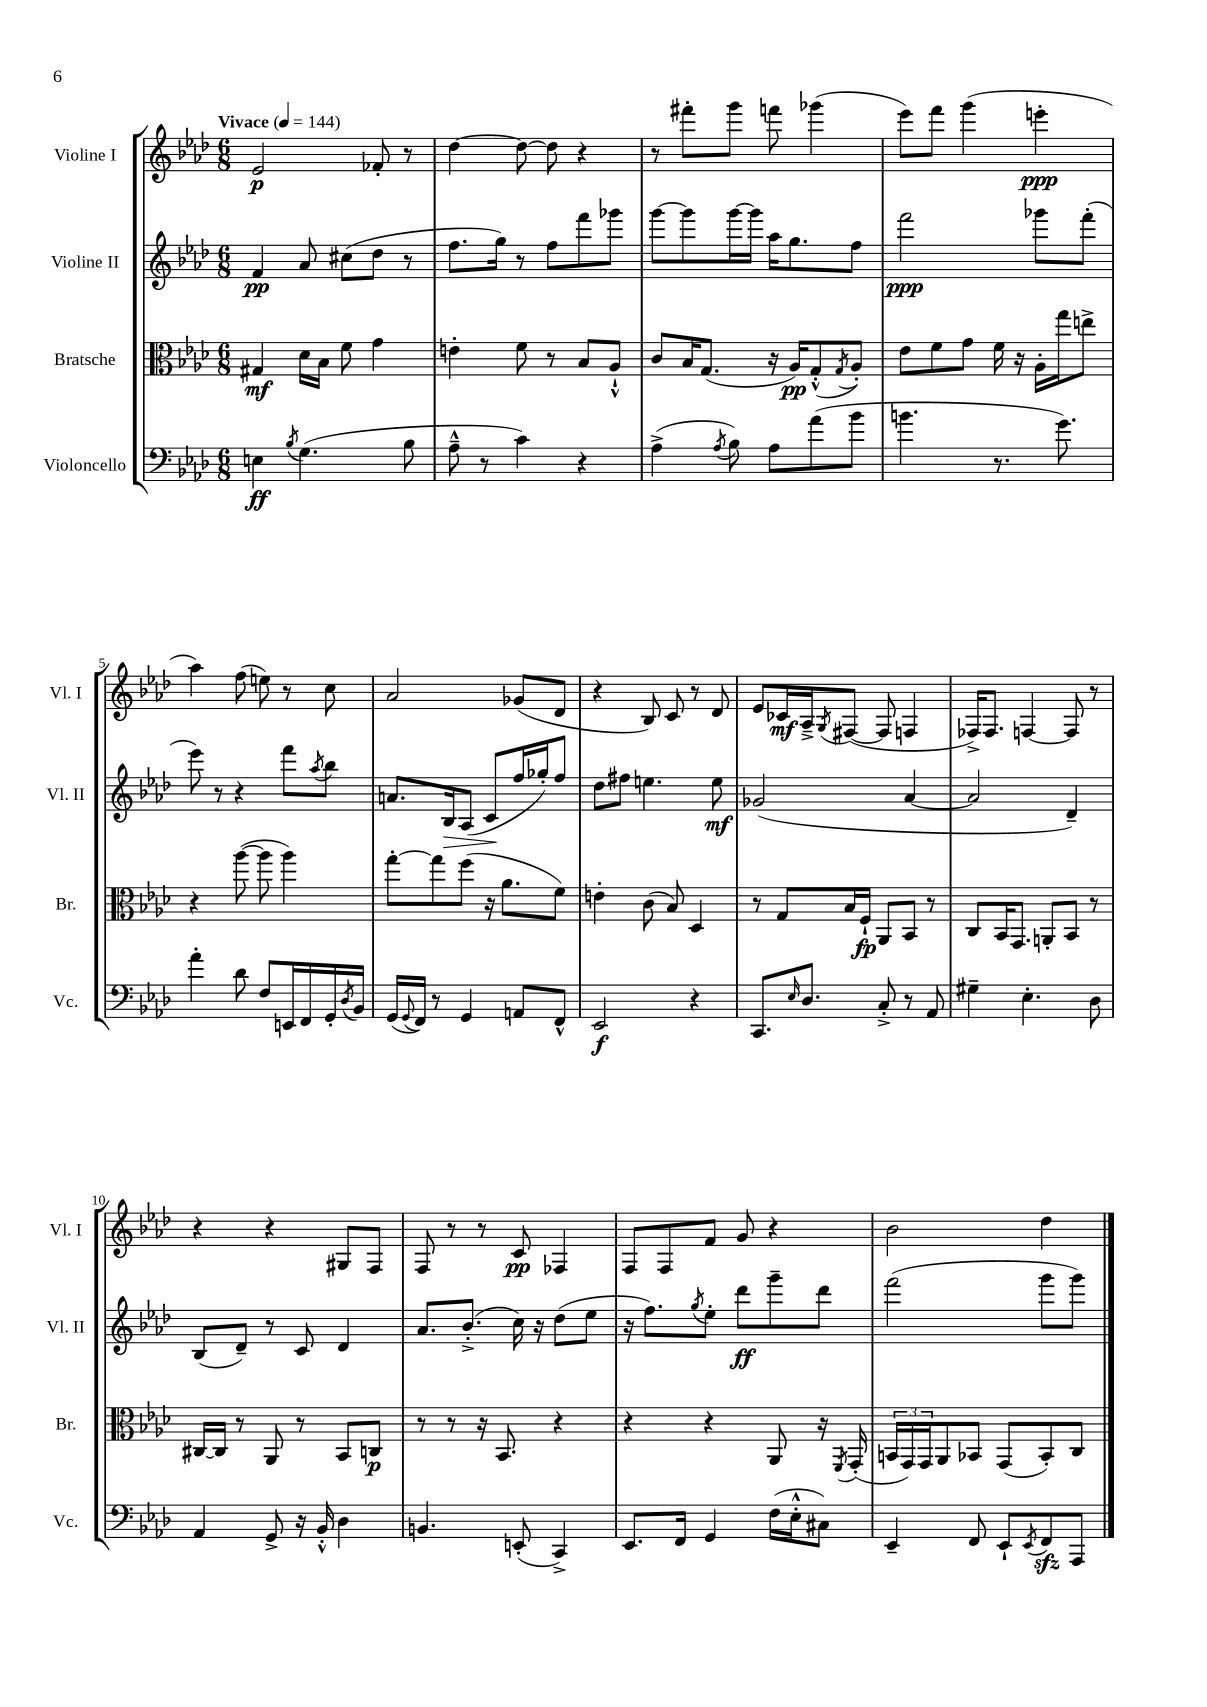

**kern	**dynam	**kern	**dynam	**kern	**dynam	**kern	**dynam
*part4	*part4	*part3	*part3	*part2	*part2	*part1	*part1
*staff4	*staff4	*staff3	*staff3	*staff2	*staff2	*staff1	*staff1
*I"Violoncello	*	*I"Bratsche	*	*I"Violine II	*	*I"Violine I	*
*I'Vc.	*	*I'Br.	*	*I'Vl. II	*	*I'Vl. I	*
*clefF4	*	*clefC3	*	*clefG2	*	*clefG2	*
*k[b-e-a-d-]	*	*k[b-e-a-d-]	*	*k[b-e-a-d-]	*	*k[b-e-a-d-]	*
*M6/8	*	*M6/8	*	*M6/8	*	*M6/8	*
*MM144	*	*MM144	*	*MM144	*	*MM144	*
=1	=1	=1	=1	=1	=1	=1	=1
!	!	!	!	!	!	!LO:TX:a:B:t=Vivace	!
4En\	ff	4G#X/	mf	4f/	pp	2e-/	p
8qB-/	.	.	.	.	.	.	.
(4.G\	.	16d-\LL	.	8a-/	.	.	.
.	.	16B-\JJ	.	.	.	.	.
.	.	8f\	.	(8cc#X\L	.	.	.
.	.	4g\	.	8dd-\J	.	8f-X'/	.
8B-\	.	.	.	8r	.	8r	.
=2	=2	=2	=2	=2	=2	=2	=2
8A-~^^\	.	4en'\	.	8.ff\L	.	[4dd-\	.
8r	.	.	.	.	.	.	.
.	.	.	.	16gg\Jk)	.	.	.
4c\)	.	8f\	.	8r	.	8dd-\_	.
.	.	8r	.	8ff\L	.	8dd-\]	.
4r	.	8B-/L	.	8fff\	.	4r	.
.	.	8A-`^^/J	.	8ggg-X\J	.	.	.
=3	=3	=3	=3	=3	=3	=3	=3
(4A-^\	.	8c/L	.	[8ggg\L	.	8r	.
.	.	16B-/K	.	8ggg\]	.	8fff#X'\L	.
.	.	(8.G/J	.	.	.	.	.
8qA-/	.	.	.	.	.	.	.
8B-\)	.	.	.	[16ggg\L	.	8ggg\J	.
.	.	.	.	16ggg\JJ]	.	.	.
8A-\L	.	16r	.	16aa-\KL	.	8fffn\	.
.	.	16A-/KL)	pp	8.gg\	.	.	.
(8a-\	.	(8G'^^/	.	.	.	(4ggg-X\	.
.	.	8qG/	.	.	.	.	.
8b-\J	.	8A-'/J)	.	8ff\J	.	.	.
=4	=4	=4	=4	=4	=4	=4	=4
4.bn\	.	8e-\L	.	2fff\	ppp	8eee-\L)	.
.	.	8f\	.	.	.	8fff\J	.
.	.	8g\J	.	.	.	(4ggg\	.
8.r	.	16f\	.	.	.	.	.
.	.	16r	.	.	.	.	.
.	.	16A-'\LL	.	8ggg-X\L	.	4eeen'\	ppp
8.g\)	.	16gg\J	.	.	.	.	.
.	.	8een^\J	.	(8fff'\J	.	.	.
!!LO:LB:g=z
=5	=5	=5	=5	=5	=5	=5	=5
4a-'\	.	4r	.	8eee-\)	.	4aa-\)	.
.	.	.	.	8r	.	.	.
8d-\	.	([8aa-\	.	4r	.	(8ff\	.
8F/L	.	8aa-\]	.	.	.	8een\)	.
16EEn/L	.	4aa-\)	.	8fff\L	.	8r	.
16FF/	.	.	.	.	.	.	.
.	.	.	.	8qaa-/	.	.	.
16GG'/	.	.	.	8bb-\J	.	8cc\	.
8qD-/	.	.	.	.	.	.	.
16BB-/JJ	.	.	.	.	.	.	.
=6	=6	=6	=6	=6	=6	=6	=6
(16GG/LL	.	[8gg'\L	.	8.an/L	.	2a-/	.
8qqGG/	.	.	.	.	.	.	.
16FF/JJ)	.	.	.	.	.	.	.
8r	.	8gg\]	.	.	.	.	.
!	!	!	!	!	!LO:HP:b	!	!
.	.	.	.	16B-/k	>	.	.
4GG/	.	(8ff\J	.	(8A-/J	.	.	.
.	.	16r	.	8c/L	.	.	.
.	.	8.a-\L	.	.	.	.	.
8AAn/L	.	.	.	16ff/L	]	(8g-X/L	.
.	.	.	.	16gg-X'/J)	.	.	.
8FF^^/J	.	8f\J)	.	8ff/J	.	8d-/J	.
=7	=7	=7	=7	=7	=7	=7	=7
2EE-/	f	4en'\	.	8dd-\L	.	4r	.
.	.	.	.	8ff#X\J	.	.	.
.	.	(8c\	.	4.een\	.	8B-/)	.
.	.	8B-/)	.	.	.	8c/	.
4r	.	4D-/	.	.	.	8r	.
.	.	.	.	8ee\	mf	8d-/	.
=8	=8	=8	=8	=8	=8	=8	=8
8.CC/L	.	8r	.	(2g-X/	.	8e-/L	.
.	.	8G/L	.	.	.	16c-X/L	mf
16qqE-/	.	.	.	.	.	.	.
8.D-/J	.	.	.	.	.	16A-~^/J	.
.	.	.	.	.	.	8qG/	.
.	.	16B-/L	.	.	.	([8F#X/J	.
.	.	16F`/JJ	fp	.	.	.	.
8C'^/	.	8AA-/L	.	.	.	8F#/]	.
8r	.	8BB-/J	.	[4a-/	.	4Fn/	.
8AA-/	.	8r	.	.	.	.	.
=9	=9	=9	=9	=9	=9	=9	=9
4G#X~\	.	8C/L	.	2a-/]	.	16F-X^/KL)	.
.	.	.	.	.	.	8.F-/J	.
.	.	16BB-/K	.	.	.	.	.
.	.	8.GG/J	.	.	.	.	.
4.E-'\	.	.	.	.	.	[4Fn/	.
.	.	8AAn'/L	.	.	.	.	.
.	.	8BB-/J	.	4d-~/)	.	8F/]	.
8D-\	.	8r	.	.	.	8r	.
!!LO:LB:g=z
=10	=10	=10	=10	=10	=10	=10	=10
4AA-/	.	[16C#X/LL	.	(8B-/L	.	4r	.
.	.	16C#/JJ]	.	.	.	.	.
.	.	8r	.	8d-~/J)	.	.	.
8GG^/	.	8AA-/	.	8r	.	4r	.
16r	.	8r	.	8c/	.	.	.
16BB-'^^/	.	.	.	.	.	.	.
4D-\	.	8BB-/L	.	4d-/	.	8G#X/L	.
.	.	8Cn/J	p	.	.	8F/J	.
=11	=11	=11	=11	=11	=11	=11	=11
4.BBn/	.	8r	.	8.a-/L	.	8F/	.
.	.	8r	.	.	.	8r	.
.	.	.	.	(8.b-'^/J	.	.	.
.	.	16r	.	.	.	8r	.
.	.	8.BB-/	.	.	.	.	.
(8EEn'/	.	.	.	16cc\)	.	8c/	pp
.	.	.	.	16r	.	.	.
4CC^/)	.	4r	.	(8dd-\L	.	4F-X/	.
.	.	.	.	8ee-\J	.	.	.
=12	=12	=12	=12	=12	=12	=12	=12
8.EE-/L	.	4r	.	16r	.	8F/L	.
.	.	.	.	8.ff\L)	.	.	.
.	.	.	.	.	.	8F/	.
16FF/Jk	.	.	.	.	.	.	.
.	.	.	.	8qgg/	.	.	.
4GG/	.	4r	.	8ee-'\J	.	8f/J	.
.	.	.	.	8ddd-\L	ff	8g/	.
(16F\LL	.	8AA-/	.	8ggg~\	.	4r	.
16E-'^^\J	.	.	.	.	.	.	.
8C#X\J)	.	16r	.	8ddd-\J	.	.	.
.	.	8qFF/	.	.	.	.	.
.	.	(16GG'/	.	.	.	.	.
=13	=13	=13	=13	=13	=13	=13	=13
4EE-~/	.	24BBn/LL	.	(2fff\	.	2b-\	.
.	.	24GG/)	.	.	.	.	.
.	.	24GG/J	.	.	.	.	.
.	.	8AA-/	.	.	.	.	.
8FF/	.	8BB-X/J	.	.	.	.	.
8EE-`/L	.	(8GG/L	.	.	.	.	.
8qEE-/	.	.	.	.	.	.	.
8FFzz/	.	8BB-'/)	.	8ggg\L	.	4dd-\	.
8AAA-/J	.	8C/J	.	8ggg\J)	.	.	.
==	==	==	==	==	==	==	==
*-	*-	*-	*-	*-	*-	*-	*-
